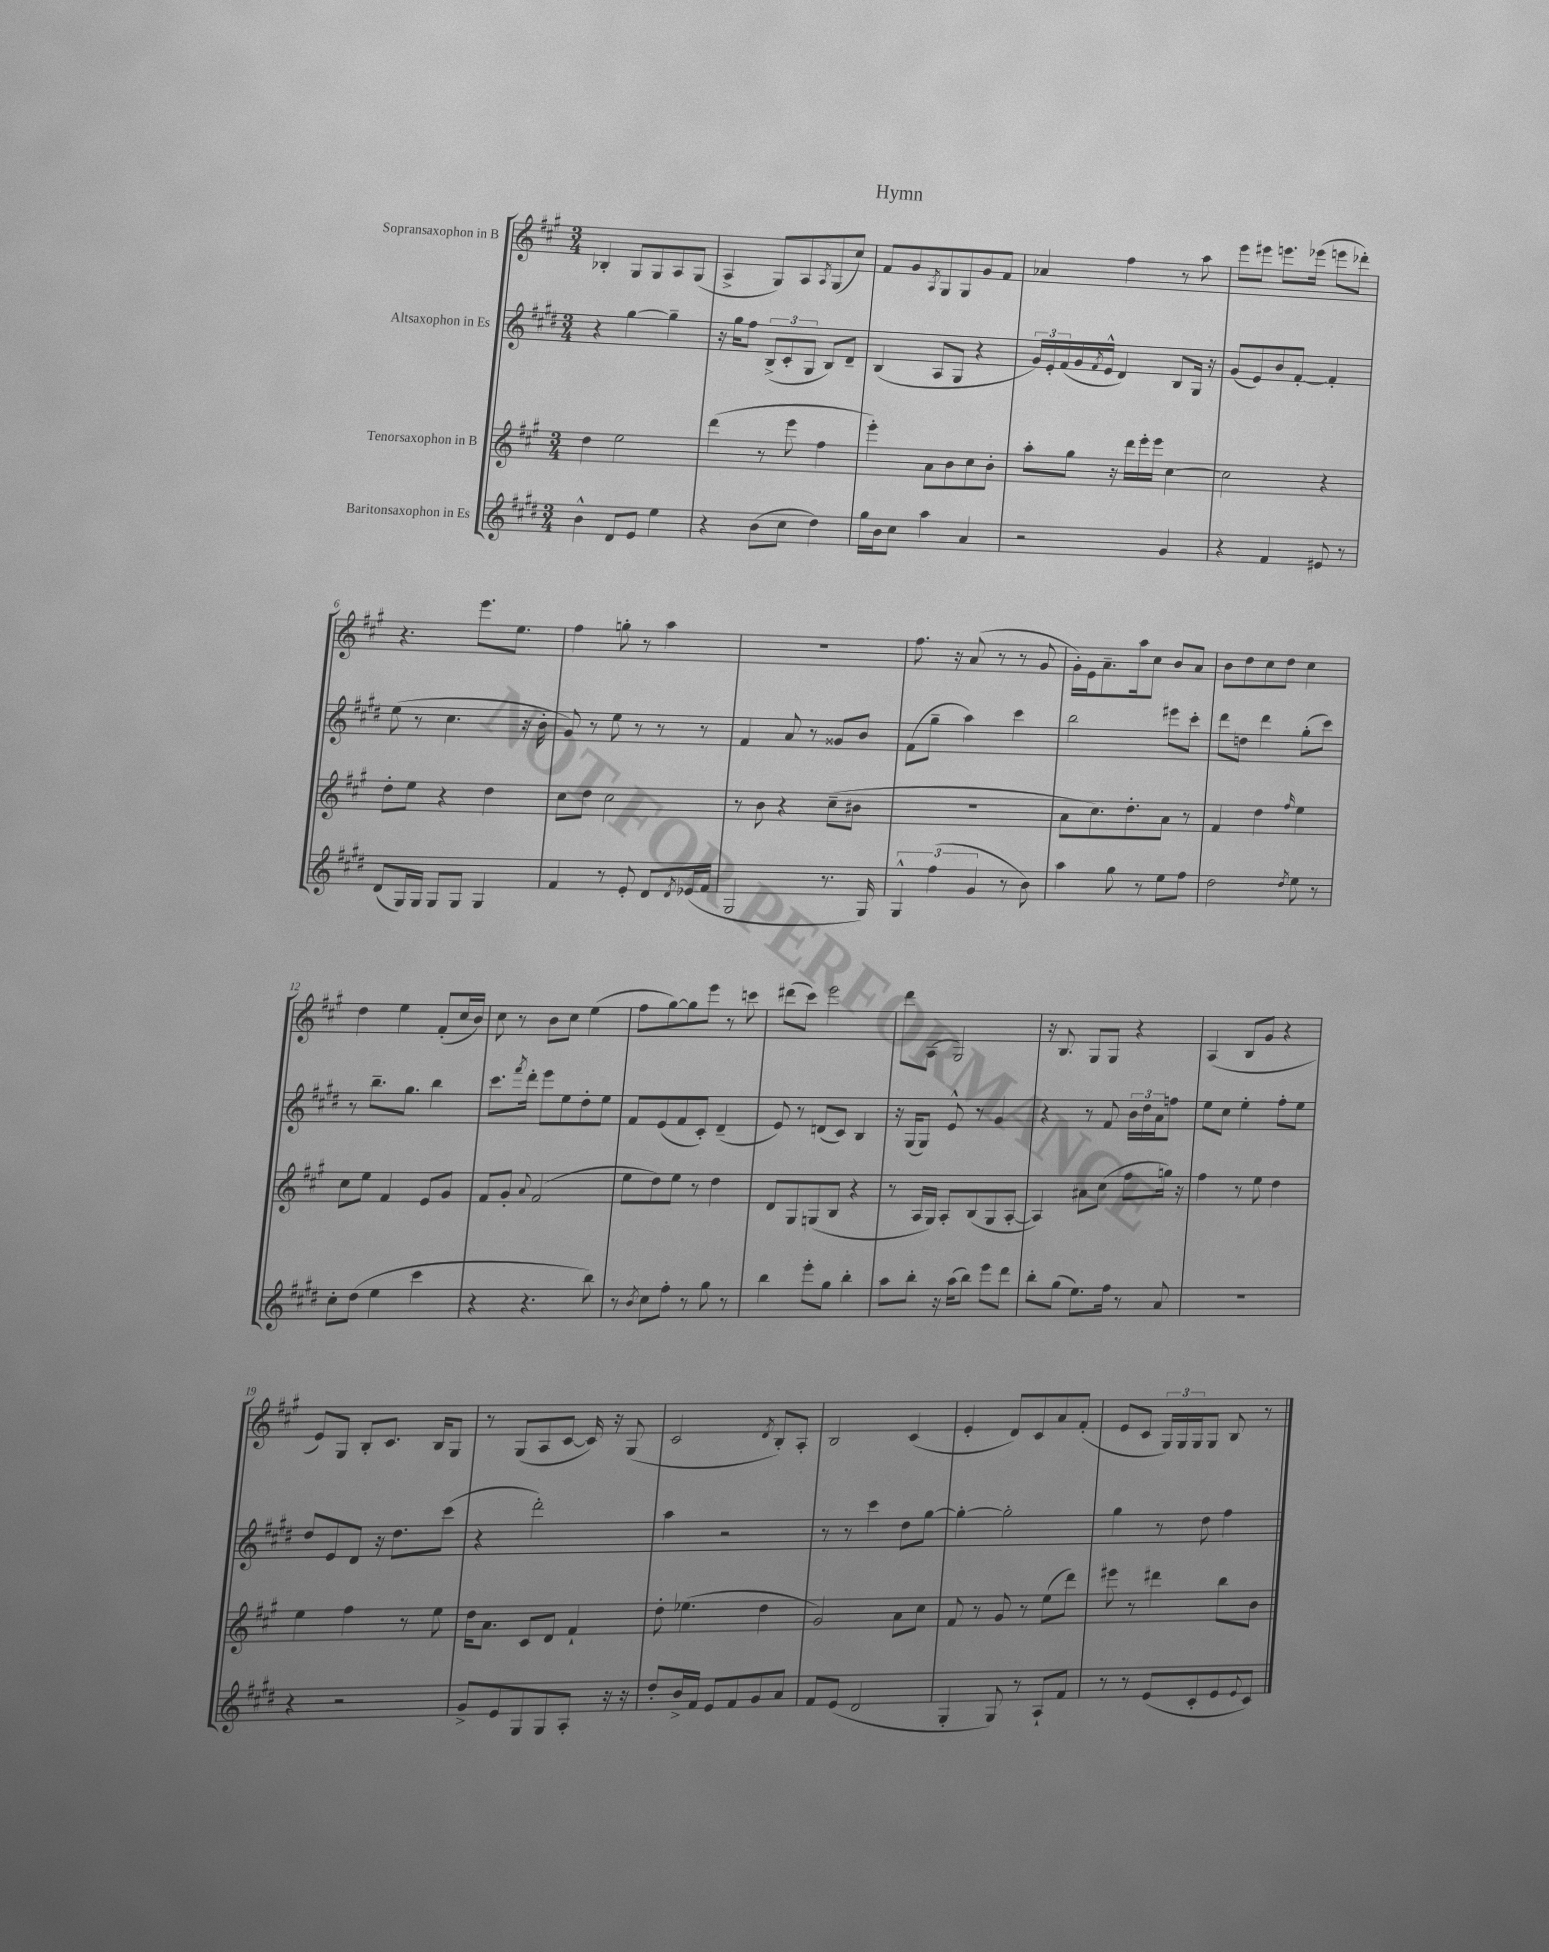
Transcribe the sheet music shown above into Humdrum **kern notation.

**kern	**kern	**kern	**kern
*staff4	*staff3	*staff2	*staff1
*clefG2	*clefG2	*clefG2	*clefG2
*k[f#c#g#d#]	*k[f#c#g#]	*k[f#c#g#d#]	*k[f#c#g#]
*M3/4	*M3/4	*M3/4	*M3/4
4b^^	4dd	4r	4B-'
8d#	2ee	[4gg#	8G#
8e	.	.	8G#
4ee	.	4gg#~]	8A
.	.	.	(8G#
=	=	=	=
4r	(4ddd	16r	4A^
.	.	16gg#	.
.	.	8ff#	.
(8b	8r	(12B^	8G#)
.	.	12c#'	.
8cc#	8eee	.	8A
.	.	12G#	.
.	.	.	8qA
4dd#)	4ff#	8B)	(8G#
.	.	8d#~	8cc#)
=	=	=	=
16gg#	4eee')	(4B	8f#
16b	.	.	.
8cc#	.	.	8g#
.	.	.	8qA
4aa	8a	8A	8G#
.	8b	8G#	8G#
4a	8cc#	4r	8g#
.	8b'	.	8f#
=	=	=	=
2r	8aa'	24g#)	4a-
.	.	24e'	.
.	.	(24f#	.
.	8gg#	16g#	.
.	.	8qf#	.
.	.	16e^^	.
.	16r	4d#)	4ff#
.	16ddd	.	.
.	16eee'	.	.
.	16eee	.	.
4g#	[4cc#	8B	8r
.	.	16G#	8aa
.	.	16r	.
=	=	=	=
4r	2cc#]	(8g#	8eee
.	.	8e)	8eee#
4f#	.	8b	8.eee
.	.	[8f#'	.
.	.	.	(16eee-
8e#	4r	4f#']	8eee
8r	.	.	8ddd-')
=	=	=	=
(8d#	8dd'	(8ee	4.r
16G#)	8ee	8r	.
16G#	.	.	.
8G#	4r	4.cc#	.
8G#	.	.	8.eee
4G#	4dd	.	.
.	.	.	8.ee
.	.	16r	.
.	.	16b'	.
=	=	=	=
4f#	8cc#	8g#)	4ff#
.	8dd	8r	.
8r	2cc#	8ee	8gg'
8e'	.	8r	8r
8d#	.	8r	4aa
8qd#	.	.	.
(16e-	.	8r	.
16f#	.	.	.
=	=	=	=
2G#	8r	4f#	2.r
.	8b	.	.
.	4r	8a	.
.	.	8r	.
8.r	(8cc#~	8g##	.
.	8b#	8b	.
16G#)	.	.	.
=	=	=	=
6G#^^	2.r	(8f#	8.ff#
.	.	8gg#~	.
(6ff#	.	.	.
.	.	.	16r
.	.	4aa)	(8a
6g#	.	.	.
.	.	.	8r
8r	.	4ccc#	8r
8b)	.	.	8g#
=	=	=	=
4aa	8a	2bb	16g#')
.	.	.	16e
.	8.cc#)	.	8.a~
8gg#	.	.	.
.	8.dd'	.	16aa
8r	.	.	8cc#
8ee	8a	8eee#	8b
8ff#	8r	8ccc#'	8a
=	=	=	=
2dd#	4f#	8ddd#	8b
.	.	8dd	8dd
.	4dd	4ddd#	8cc#
.	.	.	8dd
8qdd#	16qqff#	.	.
8ee	4ee	(8gg#'	4cc#
8r	.	8ccc#)	.
=	=	=	=
8cc#'	8cc#	8r	4dd
(8dd#	8ee	8.bb~	.
4ee	4f#	.	4ee
.	.	8.gg#	.
4ccc#	8e	4bb	(8f#'
.	8g#	.	16cc#
.	.	.	16b)
=	=	=	=
4r	8f#	8.ccc#	8cc#
.	8g#'	.	8r
.	.	8qfff#	.
.	.	16ddd#'	.
.	8qqa	.	.
4.r	(2f#	8eee	8b
.	.	8ee	8cc#
.	.	8dd#'	(4ee
8bb)	.	8ee	.
=	=	=	=
8r	8ee	8f#	8ff#
8qb	.	.	.
8cc#	8dd)	(8e	[8gg#)
8ff#'	8ee	8f#	8gg#]
8r	8r	8c#')	8eee
8gg#	4dd	(4d#~	8r
8r	.	.	8ccc
=	=	=	=
4bb	8d	8e)	(8ddd#
.	8G#	8r	8ccc#)
8eee'	(8G	(8d	2eee
8gg#	8B	8c#)	.
4bb'	4r	4B	.
=	=	=	=
8aa	8r	16r	8ddd
.	.	(16G#	.
8bb'	16A	8G#)	(8A
.	16G#)	.	.
16r	8A'	8e^^	2G#)
(16aa	.	.	.
8bb)	(8B	8r	.
8eee	8G#	4g#	.
8ddd#	[8A'	.	.
=	=	=	=
8bb'	4A])	4r	16r
.	.	.	8.B
(8gg#	.	.	.
8.ee)	8a#	8r	8G#
.	(8cc#	8f#	8G#
16ff#	.	.	.
8r	8ff#	24b	4r
.	.	24dd#	.
.	.	24a	.
8a	16gg)	8ff	.
.	16r	.	.
=	=	=	=
2.r	4ff#	8ee	(4A
.	.	8cc#	.
.	8r	4ee'	8B
.	8ee	.	8g#
.	4dd	8ff#'	4r
.	.	8ee	.
=	=	=	=
4r	4ee	8dd#	8e)
.	.	8e	8G#
2r	4ff#	8d#	8B'
.	.	16r	8.c#
.	.	8.dd#	.
.	8r	.	.
.	.	.	16B
.	8ee	(8ccc#	8G#
=	=	=	=
8g#^	16dd	4r	8r
.	8.a	.	.
8e	.	.	(8G#
8G#	8c#	2ddd#')	8A
8G#	8d	.	[8c#
8A'	4f#`	.	16c#])
.	.	.	16r
16r	.	.	(8G#
16r	.	.	.
=	=	=	=
8dd#'	8dd'	4aa	2c#
16b^	(4.ee-	.	.
16f#	.	.	.
8e	.	2r	.
8f#	.	.	.
.	.	.	8qd
8g#	4dd	.	8B')
8a	.	.	8A'
=	=	=	=
8f#	2g#)	8r	2B
(8e	.	8r	.
2d#	.	4ccc#	.
.	8a	8dd#	(4c#
.	8cc#	[8gg#	.
=	=	=	=
4G#'	8f#	4gg#'_	4e'
.	8r	.	.
8G#)	8g#	2gg#']	8d)
8r	8r	.	8c#
8A`	(8ee	.	8a
8f#	8ddd)	.	(8f#'
=	=	=	=
8r	8eee#	4gg#	8e
8r	8r	.	8c#
(8e	4ddd#	8r	24G#)
.	.	.	24G#
.	.	.	24G#
8c#'	.	8dd#	8G#
8e	8bb	4ff#	8B
8qqe	.	.	.
8c#)	8b	.	8r
==	==	==	==
*-	*-	*-	*-
